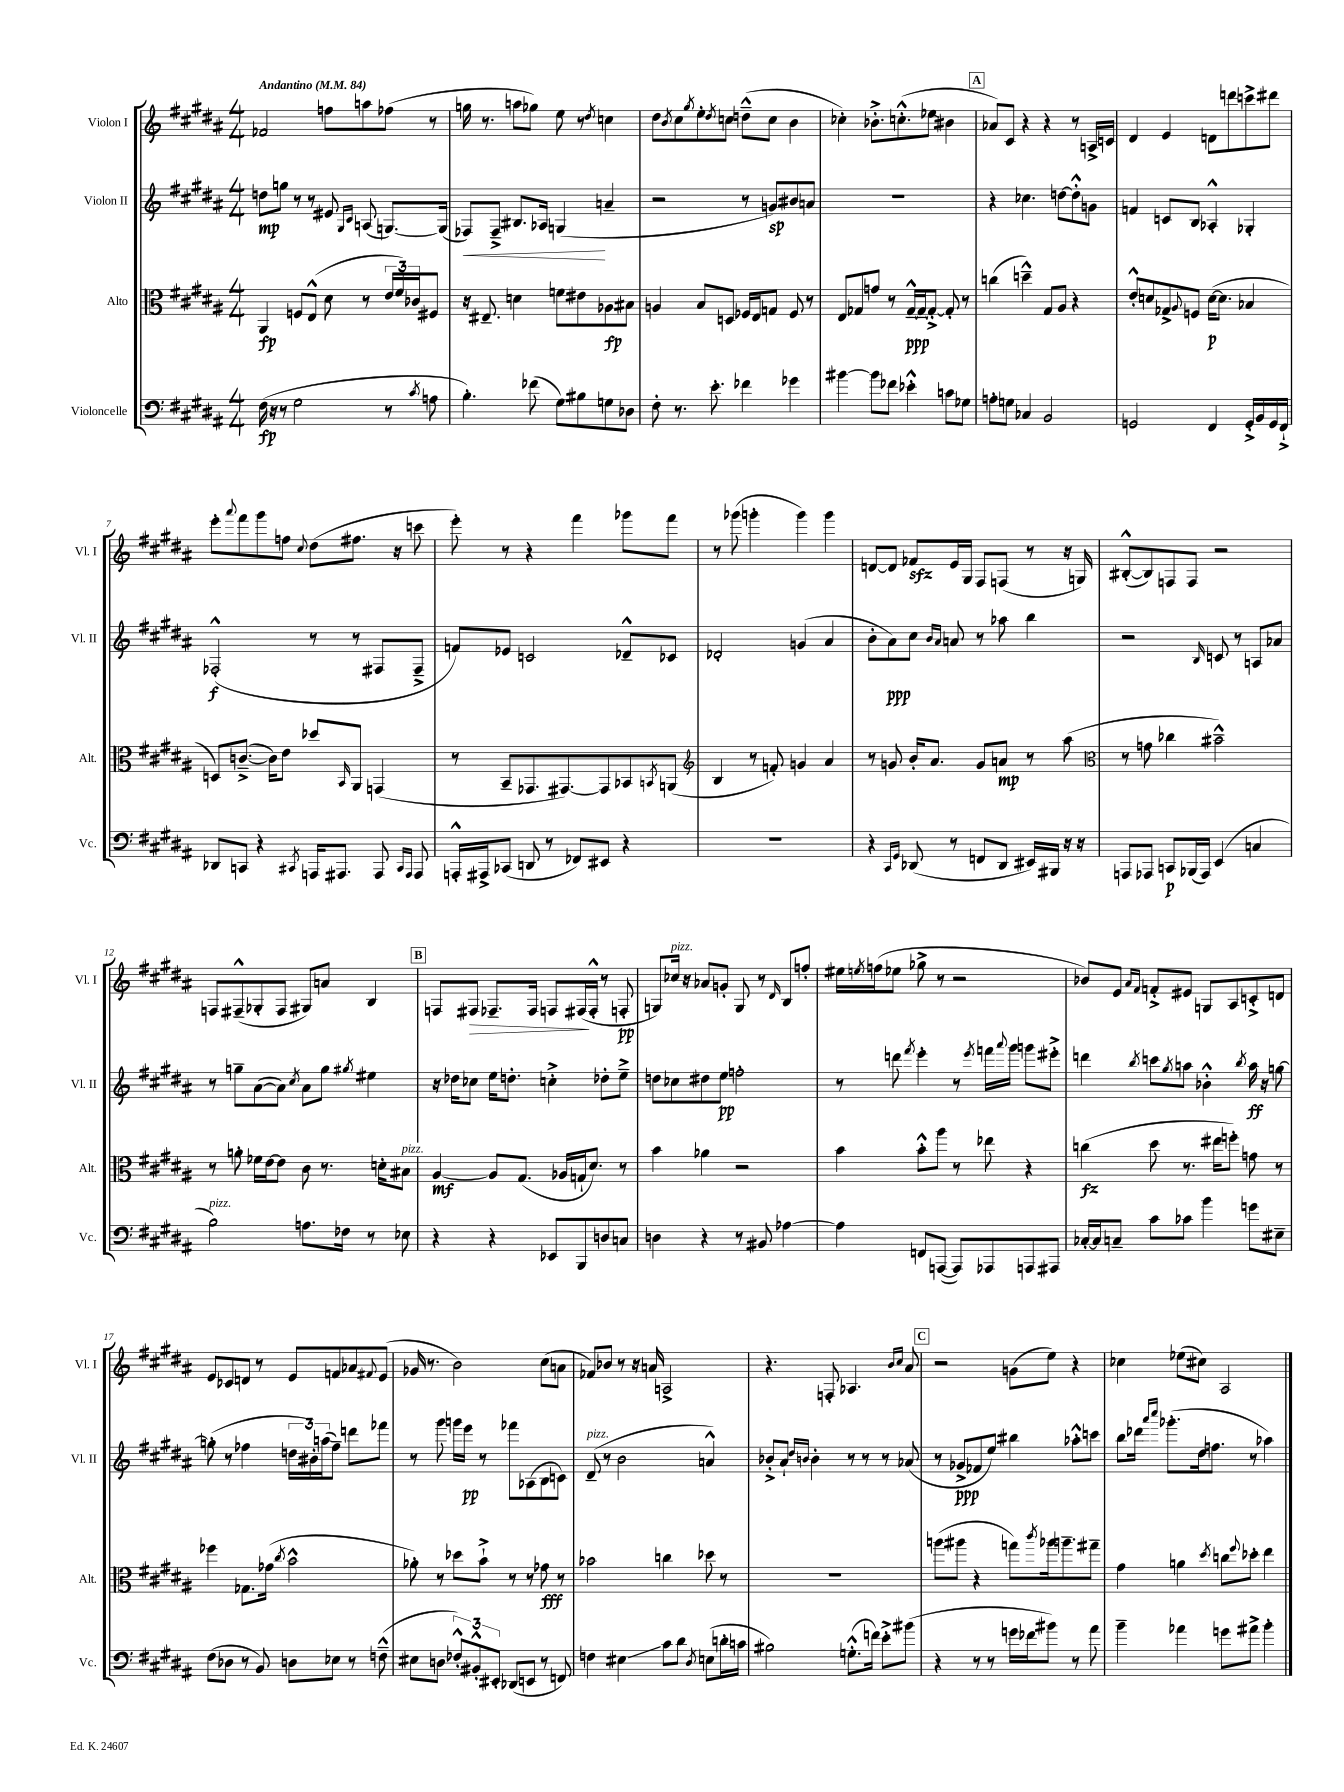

**kern	**kern	**kern	**kern
*staff4	*staff3	*staff2	*staff1
*clefF4	*clefC3	*clefG2	*clefG2
*k[f#c#g#d#a#]	*k[f#c#g#d#a#]	*k[f#c#g#d#a#]	*k[f#c#g#d#a#]
*M4/4	*M4/4	*M4/4	*M4/4
*MM84	*MM84	*MM84	*MM84
(16F#	4AA#	8dd	2f-
16r	.	.	.
8r	.	8gg	.
2G#	8F	8r	.
.	(8E^^	8r	.
.	8d#	8e#	8ff
.	.	16qqG#	.
.	.	16qqc#	.
.	8r	(8A	8aa
8r	24e	[8.G)	(8ff-
.	24f#)	.	.
.	24c-	.	.
8qc#	.	.	.
8A	8F#	.	8r
.	.	(16G]	.
=	=	=	=
4.B')	16r	8F-)	16gg
.	8.E#~	.	8.r
.	.	8F-~^	.
.	4d	8.B#	8aa
(8f-	.	.	8gg-)
.	.	16A-	.
8G#)	8f	(4G	8ee
8B#	8e#	.	8r
.	.	.	8qdd#
8G	8A-	4a~	4cc
8D-	8B#	.	.
=	=	=	=
8F#'	4A	2r	8dd#
.	.	.	8qb
8.r	.	.	8cc#
.	.	.	8qgg#
.	8B	.	8ee'
8.e'	.	.	.
.	.	.	8qdd#
.	8D	.	8cc
4f-	16F-	8r	(8dd~^^
.	16E	.	.
.	8G	8g)	8cc
4g-	8F-	8b#	4b
.	8r	8a	.
=	=	=	=
[4b#	8E	1r	4cc-')
.	8G-	.	.
8b#]	8g	.	8.b-'^
8f-	8r	.	.
.	.	.	(8.cc'^^
4e-'^^	[16G-~^^	.	.
.	16G-~_	.	.
.	8G-'^_	.	8ee-
8c	8G-']	.	4b#
8G-	8r	.	.
=	=	=	=
8A'	(4cc	4r	8a-)
8G	.	.	8c#
4C-	4dd~^^)	4.cc-	4r
2BB	8G#	.	4r
.	8A#	[8dd	.
.	4r	8dd'^^]	8r
.	.	8g	16A^
.	.	.	16c
=	=	=	=
2GG	8e'^^	4f	4d#
.	8d	.	.
.	8G-^	8c	4e
.	8qqA#	.	.
.	8F	8B	.
4FF#	([16d	4A-'^^	8d
.	8.d]	.	.
.	.	.	8ddd
16GG'^	4B-	4G-'	8ccc^
16BB	.	.	.
16GG	.	.	8ddd#
16FF#`^	.	.	.
=	=	=	=
8DD-	8D)	(2F-'^^	8eee'
.	.	.	8qqaaa#
8CC	([8.c~^	.	8fff#
4r	.	.	8ggg#
.	16c])	.	.
.	8e	.	8ff
8qCC#	.	.	8qqcc#
16AAA	8dd-	8r	(8dd#
8.AAA#	.	.	.
.	16qqBB	.	.
.	8AA#	8r	8.ff#
8AAA#	(4GG	8F#	.
.	.	.	16r
16qqCC#	.	.	.
16qqAAA#	.	.	.
8AAA#	.	8F#~^	8ccc
=	=	=	=
16AAA'^^	8r	8f)	8eee')
16AAA#^	.	.	.
(8CC-	8BB~	8e-	8r
8DD	8.GG-	2c	4r
8r	.	.	.
.	[8.GG#)	.	.
8FF-)	.	.	4fff#
8EE#	8GG#]	.	.
4r	8BB-	8d-~^^	8ggg-
.	8qBB	.	.
.	(8AA	8c-	8fff#
=	=	=	=
*	*clefG2	*	*
1r	4B	2d-'	8r
.	.	.	(8ggg-
.	8r	.	4ggg'
.	8f')	.	.
.	4g	(4g	4ggg)
.	4a#	4a#	4ggg
=	=	=	=
4r	8r	8b'	[8d
.	8g	8a#)	8d]
16qqCC#	.	.	.
16qqGG#	.	.	.
(8DD-	16b'	8cc#	8f-
.	8.a#	.	.
.	.	16qqb	.
.	.	16qqa#	.
8r	.	8a	16e
.	.	.	16G#
8FF	8g	8r	8F#
8DD-	8a	8aa-	(8F
16EE#)	8r	4bb	8r
16BBB#	.	.	.
16r	(8aa#	.	16r
16r	.	.	16G)
=	=	=	=
*	*clefC3	*	*
8AAA	8r	2r	([8B#'^^
8AAA-	8g	.	8B#])
8CC	4cc-	.	8F
(16BBB-	.	.	8F
16AAA-)	.	.	.
.	.	16qqB	.
(4EE	2b#~^^)	8c	2r
.	.	8r	.
4C	.	8A	.
.	.	8a-	.
=	=	=	=
2B)	8r	8r	8F
.	8a'	8gg~	(8F#~^^
.	16f-	([8a#	8G-'
.	[16e	.	.
.	8e]	8a#])	8F#
.	.	8qcc#	.
8.A	8c#	8a#	8G#)
.	8.r	8gg	8a
16F-	.	.	.
.	.	8qgg#	.
8r	.	4ee#	4B
.	16d'	.	.
8E-	8B#	.	.
=	=	=	=
4r	[4A#	16r	8F
.	.	16dd-	.
.	.	8cc-	8F#
4r	8A#]	16ee	8.F-~
.	.	8.dd'	.
.	(8.G#	.	.
.	.	.	16F-
8EE-	.	4cc'^	8F
.	16A-	.	.
8BBB	16G`	.	(16F#
.	8.d#)	.	16F#'^^
8D	.	8dd-'	8r
8C	8r	8ee~^	8F'
=	=	=	=
4D	4b	8dd	8G)
.	.	8cc-	16cc-
.	.	.	16r
4r	4a-	8dd#	8a-
.	.	8ee	8g'
8r	2r	2ff'	8G
8BB#	.	.	8r
.	.	.	16qqd#
[4A-	.	.	8B
.	.	.	8ff'
=	=	=	=
4A-]	4b	8r	16ee#
.	.	.	8qee
.	.	.	(16ff
.	.	8ddd	8ee-
.	.	8qfff#	.
8FF	8b'^^	4eee'	8gg-^
([8AAA	8aa#	.	8r
8AAA])	8r	8r	2r
.	.	8qeee	.
8AAA-	8ee-	16fff	.
.	.	8qqaaa#	.
.	.	16ggg#	.
8AAA	4r	8ggg	.
8AAA#	.	8eee#'^	.
=	=	=	=
[16C-'	(4cc	4ddd	8b-)
16C-]	.	.	.
8C~	.	.	8e
.	.	.	16qqa#
.	.	8qbb	16qqf#
8c#	8dd#	8ccc	8f'^
.	.	8qgg#	.
8c-	8.r	8aa	8e#
4b	.	4b-'^^	8G
.	16ee#	.	.
.	8ff')	.	8A#
.	.	8qbb	.
8g	8g	16aa	8c'^
.	.	16r	.
8E#~	8r	[8gg	8d
=	=	=	=
(8F#	4ff-	(8gg']	8e
8D-	.	8r	8c-
8r	8.G-	4ff-	8d
8BB)	.	.	8r
.	(16g-	.	.
.	8qcc#	.	.
8D	2b^^	24dd	8e
.	.	24b#')	.
.	.	(24aa	.
8E-	.	8ff-~)	8f
8r	.	8ddd	8a-
.	.	.	8qqf#
(8F~^^	.	8fff-	(8e
=	=	=	=
8E#	8a-')	8r	16g-
.	.	.	8.r
8D	8r	8ggg#	.
12F-'^^)	8dd-	16ggg	2b)
.	.	16eee	.
12BB#'^^	.	.	.
.	8b`^	8r	.
12EE#'	.	.	.
(8DD-	8r	8fff-	.
8EE	8r	(8A-	.
8r	8g-	8B	(8cc#
8FF)	8r	8c)	8a
=	=	=	=
4F	2b-	(8d#~	8f-)
.	.	8r	8b-
4E#	.	2b	8r
.	.	.	16r
.	.	.	16a
8c#	4cc	.	2A^
8d#	.	.	.
8qD#	.	.	.
(8E	8dd-	4a^^)	.
16d'	8r	.	.
16c	.	.	.
=	=	=	=
2B#)	1r	8b-'^	4.r
.	.	8a#`	.
.	.	16qqdd#	.
.	.	16qqb	.
.	.	4b'	.
.	.	.	8F'
(8.G'^^	.	8r	4.A-
.	.	8r	.
16f)	.	.	.
8e'^	.	8r	.
.	.	.	16qqb
.	.	.	16qqcc#
(8b#	.	(8a-	8a#
=	=	=	=
4r	(8aa	8r	2r
.	8aa#	8g-^	.
8r	4r	8f-	.
8r	.	8ee)	.
16g	8gg)	4bb#	(8g
16f-	.	.	.
.	8qccc#	.	.
8b#)	16aa-	.	8ee)
.	8.aa~	.	.
8r	.	8aa-'^^	4r
8a#	8gg#~	8ccc	.
=	=	=	=
4b~	4g#	8bb	4cc-
.	.	16ddd-	.
.	.	16qqaaa#	.
.	.	16qqcccc#	.
.	.	(8.ggg-'	.
4a-	4a	.	(8ee-
.	.	16dd#	8cc#)
.	.	8.ff	.
.	8qdd#	.	.
8g	8cc	.	2A#
.	8qqff#	.	.
8a#^	8dd-'	8r	.
4b'	4ee	4aa-)	.
==	==	==	==
*-	*-	*-	*-
